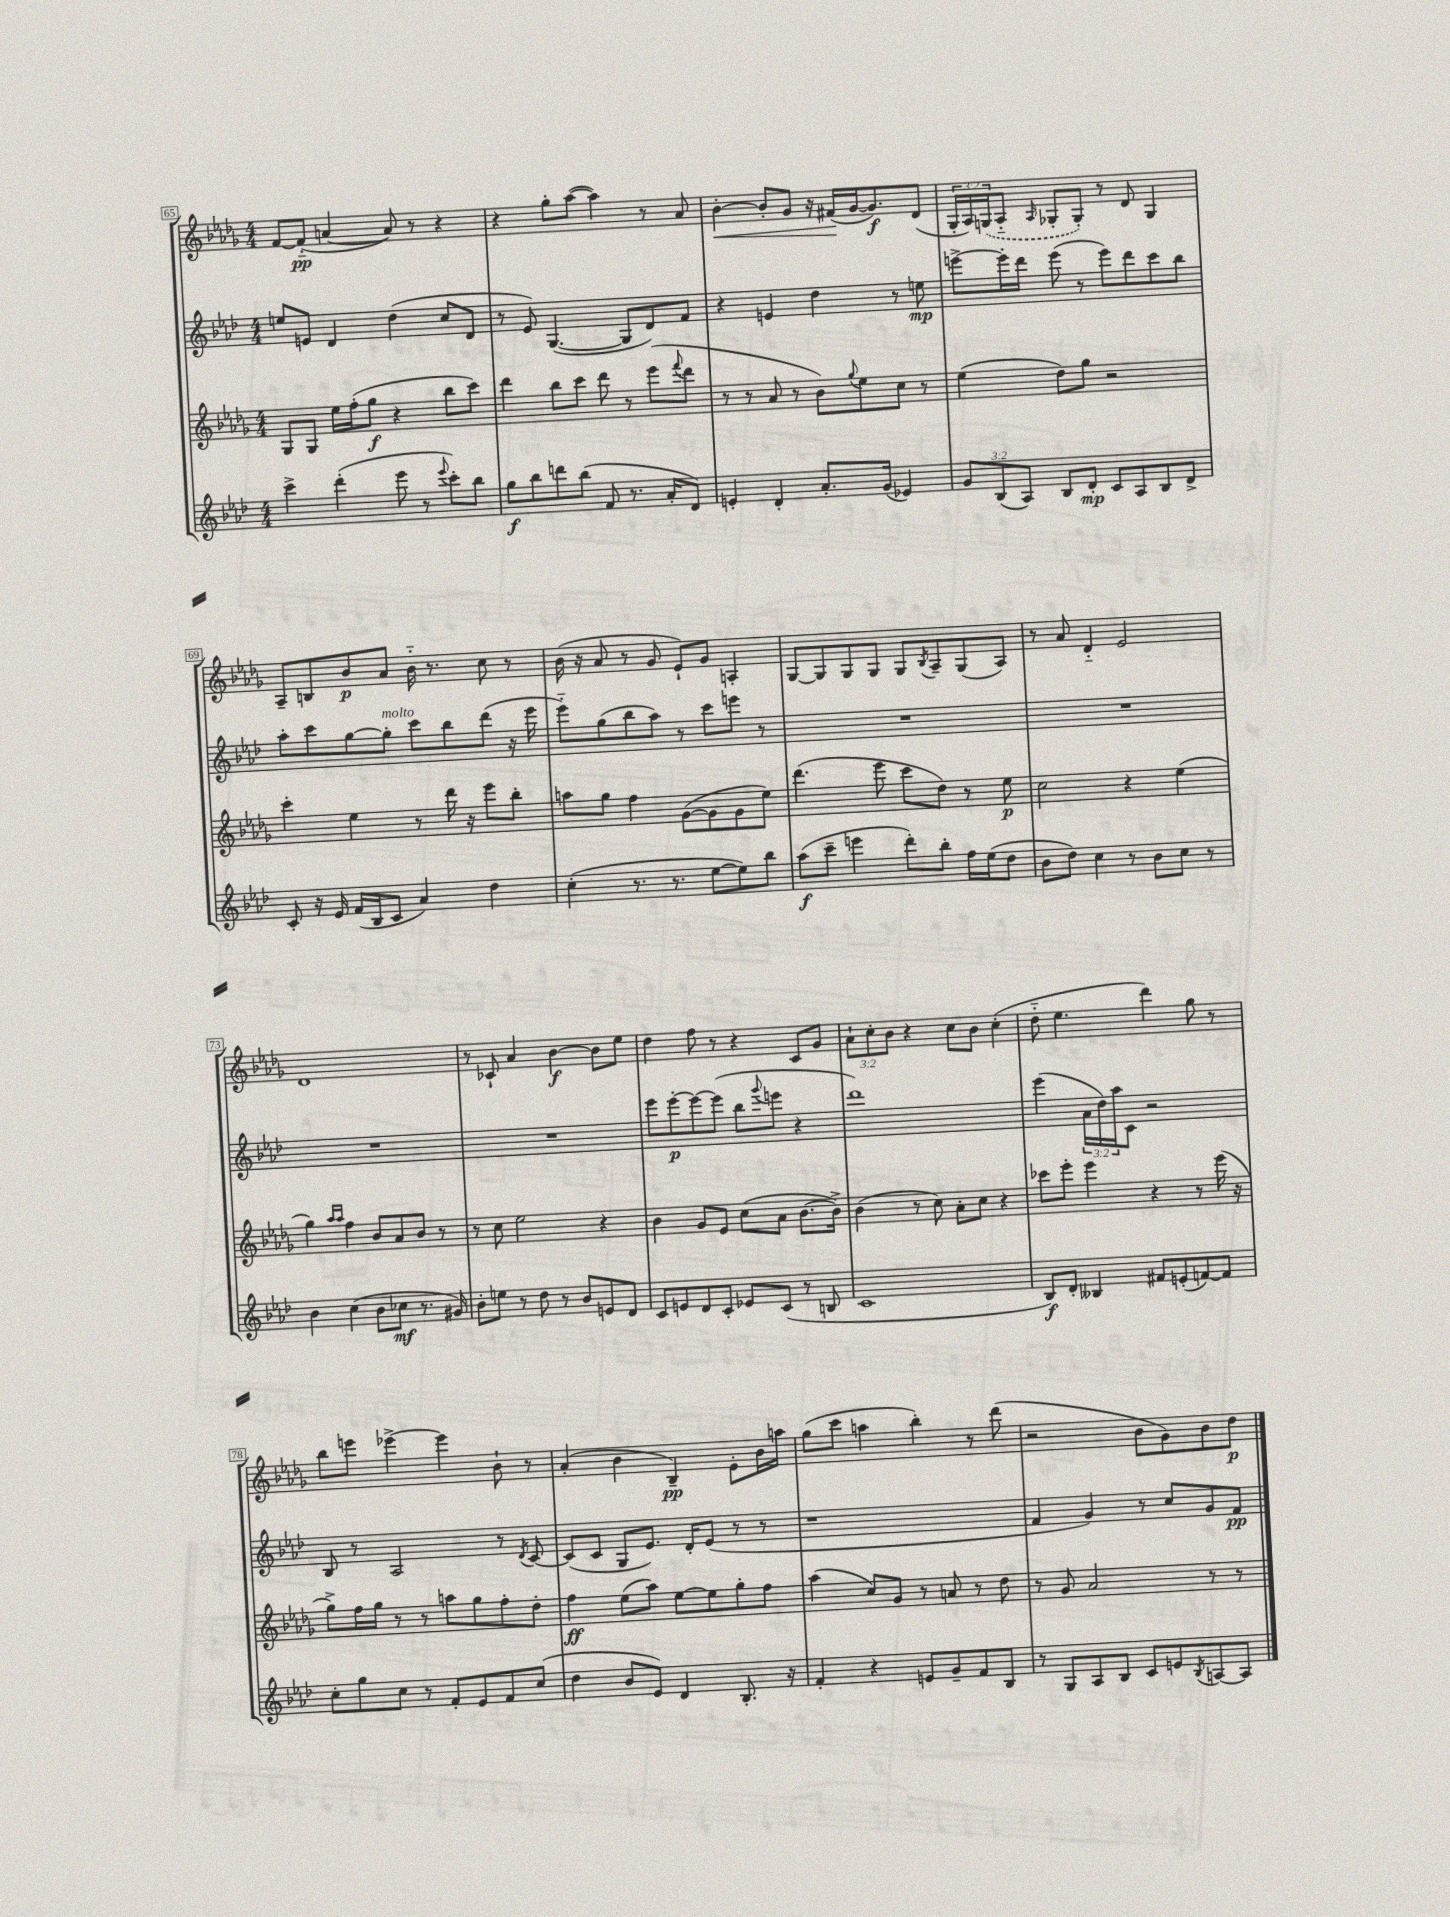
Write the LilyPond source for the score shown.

<<
\new StaffGroup <<
\new Staff = "s0" {
    \clef treble \key des \major \numericTimeSignature \time 4/4 \override Staff.TupletNumber.text = #tuplet-number::calc-fraction-text
    f'8~ f'8-_\pp( a'4~ a'8) r8 r4 |
    r4 ges''8-. aes''8~( aes''4) r8 aes'8 |
    bes'4~-.\< bes'8-. ges'8 r16 fis'16\!( ges'16~ ges'8.\f) des'8( |
    \tuplet 3/2 { ges16-. aes16) \once \slurDashed g16( } aes8-_ \grace { aes16 } ges8-. ges8-.) r8 des'8 ges4 |
    aes8-- b8 bes'8\p aes'8 bes'16-_ r8. c''8 r8 |
    bes'16( r16 aes'8 r8 ges'8 ees'8-!) ges'8 a4-. |
    ges8~ ges8 ges8 ges8 ges8 \acciaccatura { bes8 } aes8-- ges8( aes8) |
    r8 aes'8 des'4-_ ees'2 |
    des'1 |
    r8 ces'8-! aes'4 bes'4~\f bes'8 ees''8 |
    des''4 f''8 r8 r4 c'8 ges'8 |
    \tuplet 3/2 { aes'8-! c''8-. bes'8 } r4 c''8 bes'8 c''4-.( |
    des''8-_ ees''4. des'''4) ges''8 r8 |
    bes''8 e'''8 ees'''4~-> ees'''4 bes'8-! r8 |
    aes'4-.( bes'4 bes4--\pp) ees'8-. bes'16 a''16 |
    ges''8( c'''8 a''4 bes''4-.) r8 des'''8( |
    r2 bes'8 ges'8) bes'8 des''8\p \bar "|." |
}
\new Staff = "s1" {
    \clef treble \key aes \major \numericTimeSignature \time 4/4 \override Staff.TupletNumber.text = #tuplet-number::calc-fraction-text
    e''8 e'8 des'4 des''4( c''8 des'8 |
    r8 ees'8) g4.~( g8 des'8) f'8 |
    r4 e'4 des''4 r8 e''8\mp |
    e'''8~-> e'''16-. des'''16 e'''8( r8 e'''8) des'''8 c'''8 bes''8 |
    aes''8-. c'''8 g''8~ g''8-.^\markup { \italic "molto" } c'''8 bes''8 des'''8( r16 ees'''16 |
    ees'''8-_) g''8( bes''8 aes''8) r8 c'''8 e'''8 r8 |
    R1 |
    R1 |
    R1 |
    R1 |
    ees'''8 ees'''8~-.\p ees'''8~ ees'''8( bes''8 \appoggiatura { g'''8 } e'''8 r4 |
    des'''1) |
    ees'''4( \tuplet 3/2 { aes'16 des''16) aes''16 } c'8 r2 |
    bes8 r8 aes2 r8 \acciaccatura { des'8 } c'8~ |
    c'8( c'8 g8 ees'8.) des'16-. ees'8( r8 r8 |
    r1 |
    f'4 g'4) r8 c''8 g'8 f'8\pp \bar "|." |
}
\new Staff = "s2" {
    \clef treble \key des \major \numericTimeSignature \time 4/4
    ges8 ges8 ees''16 f''16-.( ges''8\f r4 bes''8 c'''8) |
    des'''4 bes''8 c'''8 des'''8 r8 ees'''8( \appoggiatura { f'''8 } des'''8 |
    r8 r8 aes'8 r8 bes'8) \appoggiatura { ges''8 } ees''8 c''8 r8 |
    ees''4( des''8) ges''8 r2 |
    c'''4-. ees''4 r8 des'''16 r16 ees'''8 bes''8-. |
    a''8 ges''8 f''4 ges'8~( ges'8 ges'8 ees''8) |
    des'''4.( ees'''8 c'''8 des''8) r8 ees''8\p |
    c''2 r4 ees''4( |
    ges''4) \grace { aes''16 aes''16 } f''4 bes'8 aes'8 bes'8 r8 |
    r8 c''8 ees''2 r4 |
    bes'4 ges'8 ees'8 c''8( aes'8 bes'8.~ bes'16->) |
    bes'4( r8 c''8) aes'8-. c''8 r4 |
    ces'''8 ees'''8-. ees'''4 r4 r8 ees'''16( r16 |
    ges''8->) f''16 ges''16 r8 r8 a''8 ges''8 f''8-. des''8-. |
    f''4\ff ees''8( aes''8) ees''8~ ees''8 ges''8-. f''8 |
    aes''4( c''8) ges'8 r8 a'8 r8 des''8 |
    r8 ges'8 aes'2 r8 r8 \bar "|." |
}
\new Staff = "s3" {
    \clef treble \key aes \major \numericTimeSignature \time 4/4 \override Staff.TupletNumber.text = #tuplet-number::calc-fraction-text
    c'''4-> des'''4-.( ees'''8 r8 \appoggiatura { ees'''8 } c'''8-.) bes''8 |
    g''8\f bes''8 d'''8 bes''8( f'8 r8. aes'16-. des'8) |
    e'4-. des'4-. aes'8.-. g'16( ees'4) |
    \tuplet 3/2 { g'8 bes8( aes8) } bes8 des'8-.\mp c'8 aes8 bes8 des'8-> |
    c'8-. r16 ees'16 f'16( bes16 c'8 aes'4) des''4 |
    c''4-.( r8. r8. ees''8~ ees''8) bes''8 |
    aes''8\f( c'''8-- e'''4 des'''8-.) bes''8-. f''16 ees''16( des''8 |
    bes'8 des''8) c''4 r8 bes'8 c''8 r8 |
    bes'4 c''4( bes'8 ces''8\mf r8. gis'16) |
    bes'8-. e''8 r8 des''8 r8 bes'8 e'8 des'8 |
    c'8 e'8 des'8 c'8-. ees'8 c'8( r8 b8 |
    c'1 |
    bes8\f) des'8-. beses4 fis'8 e'8-.( f'8~) f'8 |
    c''8-. g''8 c''8 r8 f'8-. ees'8 f'8 c''8( |
    des''4 bes'8 ees'8) des'4 bes8.-. r16 |
    f'4-. r4 e'8 g'8-- f'8 bes8 |
    r8 g8 aes8 bes8 c'8 e'8 \acciaccatura { bes8 } a8~ a8 \bar "|." |
}
>>
>>
\layout { \context { \Score currentBarNumber = #65 \override BarNumber.stencil = #(make-stencil-boxer 0.1 0.3 ly:text-interface::print) } }
